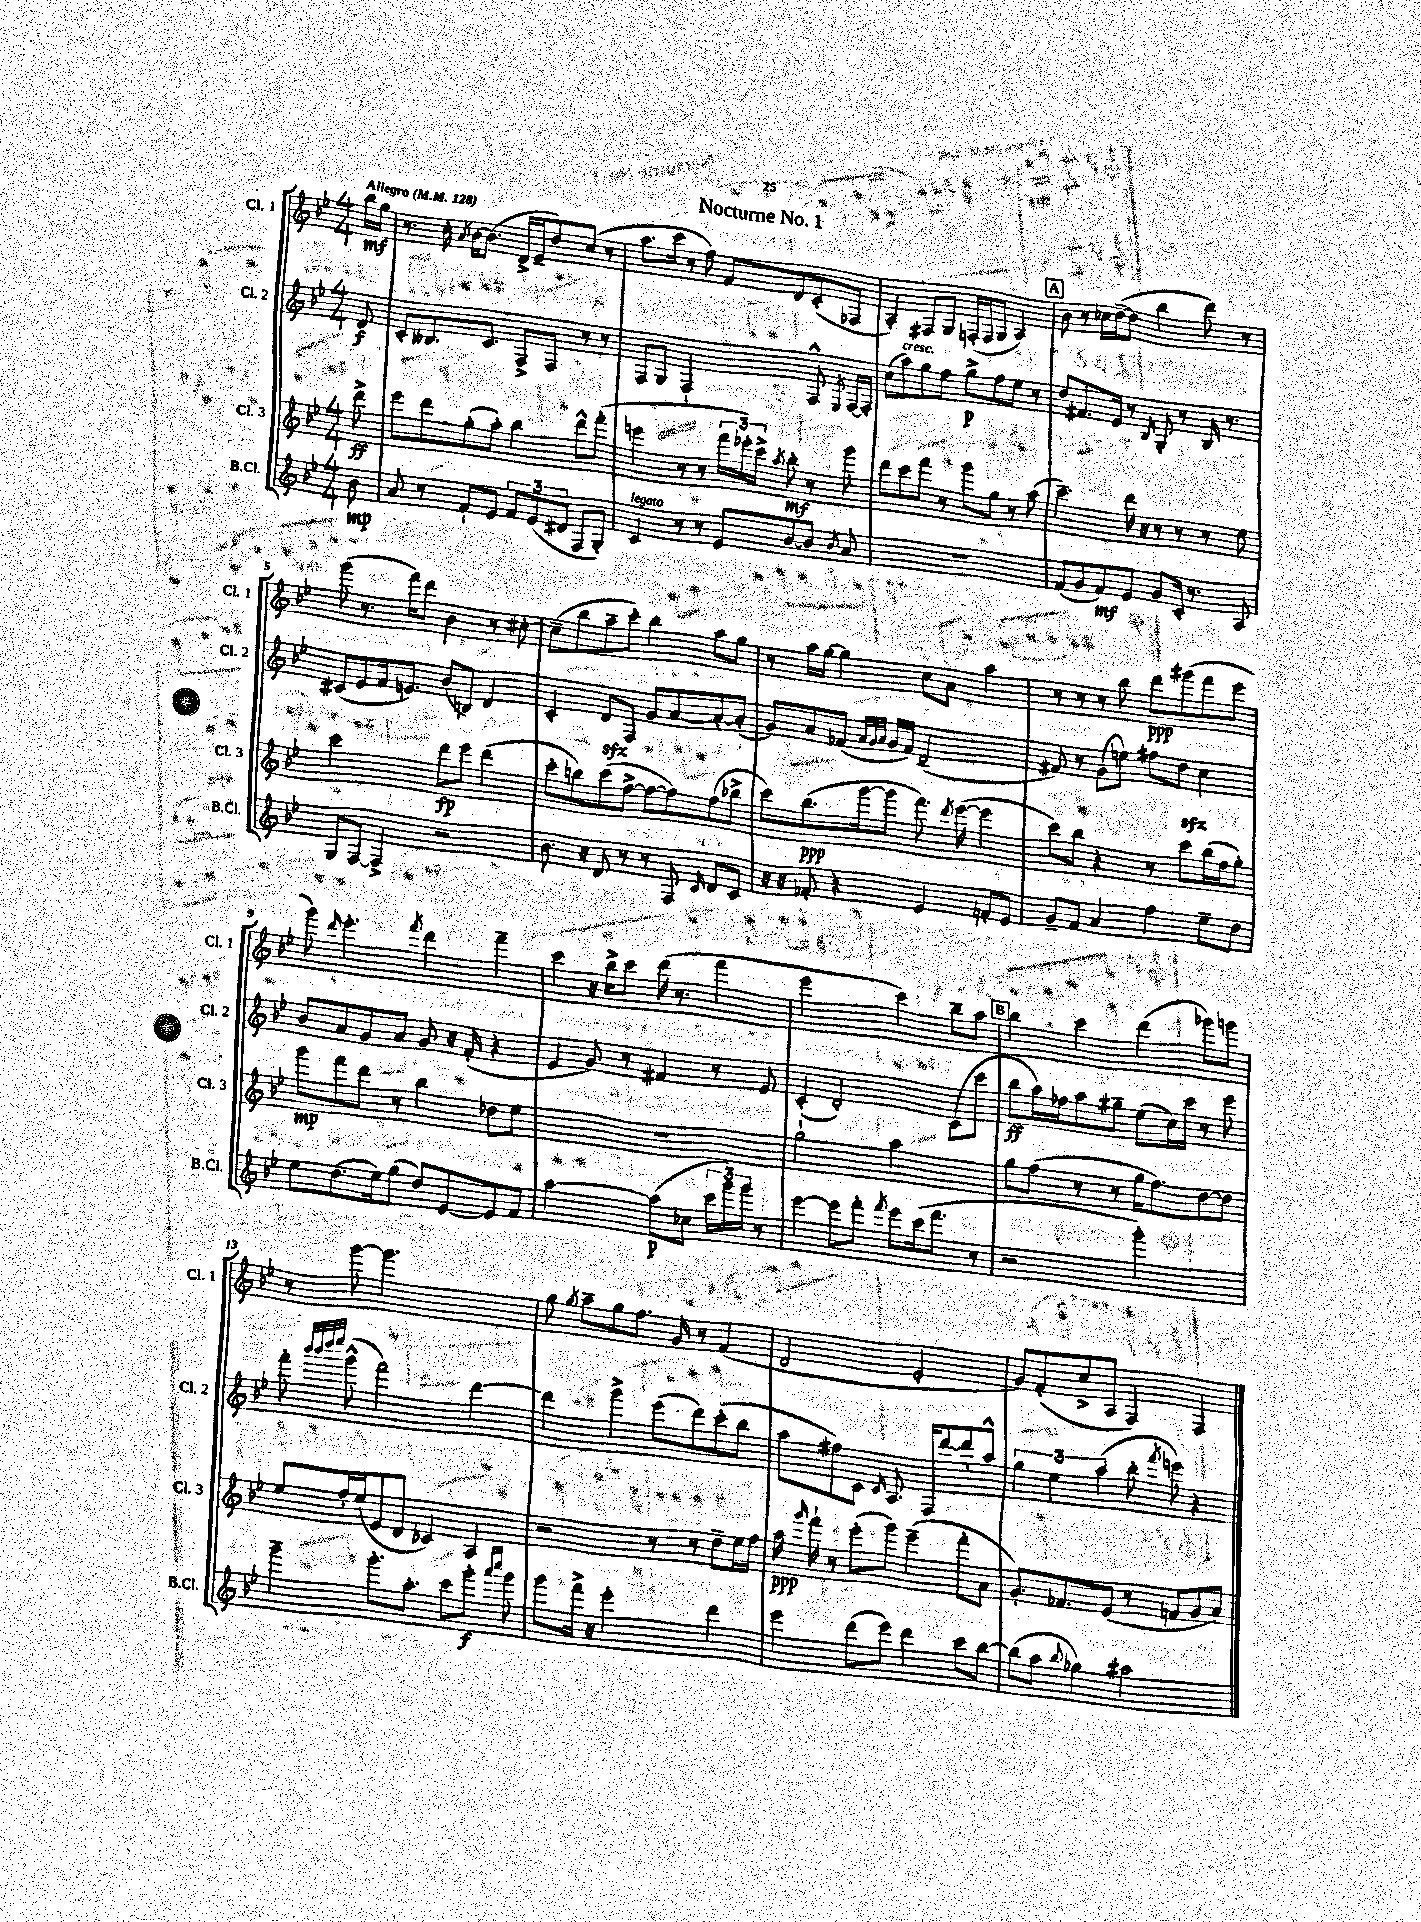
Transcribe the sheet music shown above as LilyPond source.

\header { title = "Nocturne No. 1" }
<<
\new StaffGroup <<
\new Staff = "s0" \with { instrumentName = "Cl. 1" shortInstrumentName = "Cl. 1" } {
    \clef treble \key bes \major \numericTimeSignature \time 4/4 \partial 8 \tempo "Allegro" 4 = 128
    \autoBeamOff bes''16[\mf g''16] |
    r8. c''16-. \acciaccatura { a'8 } bes'16[~ bes'8.]( d'16[-> ees'16-- d''8) c''8]( r8 |
    a''8.[ c'''16] r8 f''8) f'8[ d'8 c'8-.( fes8] |
    a4-.) fis8[ g8] f16[-.( f16 g8] a4) |
    \mark \markup { \box "A" } bes'8 r8 ces''16[ d''16~--( d''8] bes''4 d'''8) r8 |
    g'''8( r8. f'''16[) d'''8] bes'4 r8 cis''8~-. |
    cis''8[--( bes''8 a''8-- c'''8]-.) bes''4 a''8[ g''8] |
    r8 a''16[ g''16]~ g''4 c''8[ a'8] a''4 |
    r8 r8 r8 bes''8 d'''8[\ppp gis'''8( f'''8 ees'''8] |
    g'''8) \grace { d'''16 } ees'''4.-. \acciaccatura { f'''8 } d'''4 f'''4-- |
    c'''4 r16 bes''16[-> c'''8] d'''16( r8. f'''4 |
    ees'''2 c'''4) bes''8[-- a''8] |
    \mark \markup { \box "B" } bes''4 c'''4 d'''4( ges'''8[) g'''8] |
    r8 g'''8~ g'''2. |
    g''8 \acciaccatura { g''8 } a''8[-- g''8 f''8.] g'16 r8 f'4( |
    d'2 ees'2-. |
    g'8[) f'8-.( c''8-> a8] f4) f4 \bar "|." |
}
\new Staff = "s1" \with { instrumentName = "Cl. 2" shortInstrumentName = "Cl. 2" } {
    \clef treble \key bes \major \numericTimeSignature \time 4/4 \partial 8
    \autoBeamOff d'8\f |
    c'8[-. beses8. c'8.] f8[-> f8] r8 r8 |
    f8[ g8] f2-! f8-^ \acciaccatura { ees8 } f16[~ f16]-. |
    c''8[( a''8^\markup { \italic "cresc." }) g''8 f''8] g''8[->\p f''8 ees''8] r8 |
    \mark \markup { \box "A" } d''8[ fis'8. ees'16] r8 \grace { bes16 } g8-. r8 bes16 r8. |
    cis'8[( ees'8 f'16 e'8.]) bes'8[( b8]) d'4 |
    c'4-. d'8[\sfz f8] g'8[ a'8~ a'8~-. a'8]-.( |
    g'8[) a'8 fes'8]( \grace { a'32[ g'32 a'32] } g'16[ fes'16]) d'2--( |
    fis'8) r8 g'8[( e''8]) fis''8[ d''8]\sfz c''4 |
    bes'8[ a'8 g'8 a'8] g'8 r16 f'16-.( r4 |
    ees'4 g'8) r8 fis'4 r8 ees'8 |
    c'4-.( d'2-.) c'8[( c'''8] |
    \mark \markup { \box "B" } bes''8[\ff a''16) fes''16 a''8 gis''8]-- ees''8[( c''16) c'''16] r8 ees'''8 |
    f'''8-. \grace { bes'''32[ bes'''32 d''''32 ees''''32] } g'''8-^( f'''2) d'''4~ |
    d'''4 g'''4-> ees'''8[( d'''8) c'''8-.( bes''8] |
    a''8[ fis''8) c'8] \grace { c'16 } a8. f16[ d'''8~ d'''8-. a''8]-^ |
    \tuplet 3/2 { g''4 ees''4 a''4( } bes''8-. \acciaccatura { f'''8 } e'''8) r4 \bar "|." |
}
\new Staff = "s2" \with { instrumentName = "Cl. 3" shortInstrumentName = "Cl. 3" } {
    \clef treble \key bes \major \numericTimeSignature \time 4/4 \partial 8
    \autoBeamOff d'''8->\ff |
    ees'''8[ d'''8 g''8-.( a''8]-.) bes''4 d'''8[-^ f'''8]-.( |
    e'''4 r8 r8 \tuplet 3/2 { f'''16[ ees'''16-.) c'''16]-> } \acciaccatura { a''8 } bes''8-.\mf r8 g'''8 |
    d'''8[ c'''8 f'''8] r8 g'''8[ g''8] r8 a''8( |
    \mark \markup { \box "A" } c'''4.--) d'''16 r16 r8 r8 r8 ees''8 |
    c'''2 d'''8[\fp ees'''8] d'''4( |
    c'''8[-. b''8) c'''8( f''8]~-> f''8[~ f''8) f''8( bes''8]-> |
    c'''8[) bes''8.\ppp( g'''16~ g'''8] f'''8.) \acciaccatura { d'''8 } ees'''16~( ees'''4 |
    c'''8[) bes''8] r4 r8 c'''8[ bes''16( f''16 g''8]-.) |
    g'''8[\mp f'''8 d'''8] r8 bes''4 des''8[ ees''8] |
    R1 |
    g''2-! a''2 |
    \mark \markup { \box "B" } g''8[ f''8]( r8 r8 g''16[ f''8.) d''8~ d''8] |
    ees''8[ f''16-. ees''16( ees'8 d'8] ces'4) a4 |
    r2 r8 r8 d''8[-- ees''16 f''16] |
    a''16\ppp \grace { g'''16 } f'''16-! r8 ees'''8[-.( g'''8]) ees'''4--( f'''8[-. a'8] |
    g'8.[-.) fes'8. ees'8]( r8 f'8[ g'8 a'8]) \bar "|." |
}
\new Staff = "s3" \with { instrumentName = "B.Cl." shortInstrumentName = "B.Cl." } {
    \clef treble \key bes \major \numericTimeSignature \time 4/4 \partial 8
    \autoBeamOff bes'8\mp |
    a'8 r8 f'8[-! ees'8] \tuplet 3/2 { f'8[ ees'8( dis'8] } f8[ g8]-.) |
    c'4^\markup { \italic "legato" } r8 r8 ees'8[ bes'8~ bes'8] \acciaccatura { bes'8 } a'8 |
    R1 |
    \mark \markup { \box "A" } f'8[( g'8 f'8\mf) ees'8] g'8[ c'16]-. r8. a8 |
    g8[ f8]~ f4-> r2 |
    bes'8. r16 d'8 r8 r8 f8 \grace { c'16 } d'8[ c'8] |
    r16 r16 fes'8-. r4 ees'4 f'8[-. ees'8] |
    g'8[-- f'8] a'4 f''4 ees''8[-- d''8] |
    ees''8[ d''8.( ees''16) g''8]( d''8[) ees'8~ ees'8 f'8] |
    a''2~ a''8[\p( ces''8] \tuplet 3/2 { c'''16[ g'''16) g'''16] } r8 |
    ees'''4~ ees'''8[ f'''8]-. \acciaccatura { f'''8 } ees'''8[ c'''16( f'''8.] r8 |
    \mark \markup { \box "B" } r2 g'''2-.) |
    g'''4-- g'''8.[-. a''8.]-. c'''8[ g'''8]-.\f \grace { a'''16[ c''''16] } g'''8 |
    g'''8[ f'''16]-> r16 ees'''2-. d'''4 |
    ees'''4 d'''8[( ees'''8]) d'''4 c'''8[ bes''8]~ |
    bes''8[( a''8] \appoggiatura { bes''8 } ges''4) ais''2 \bar "|." |
}
>>
>>
